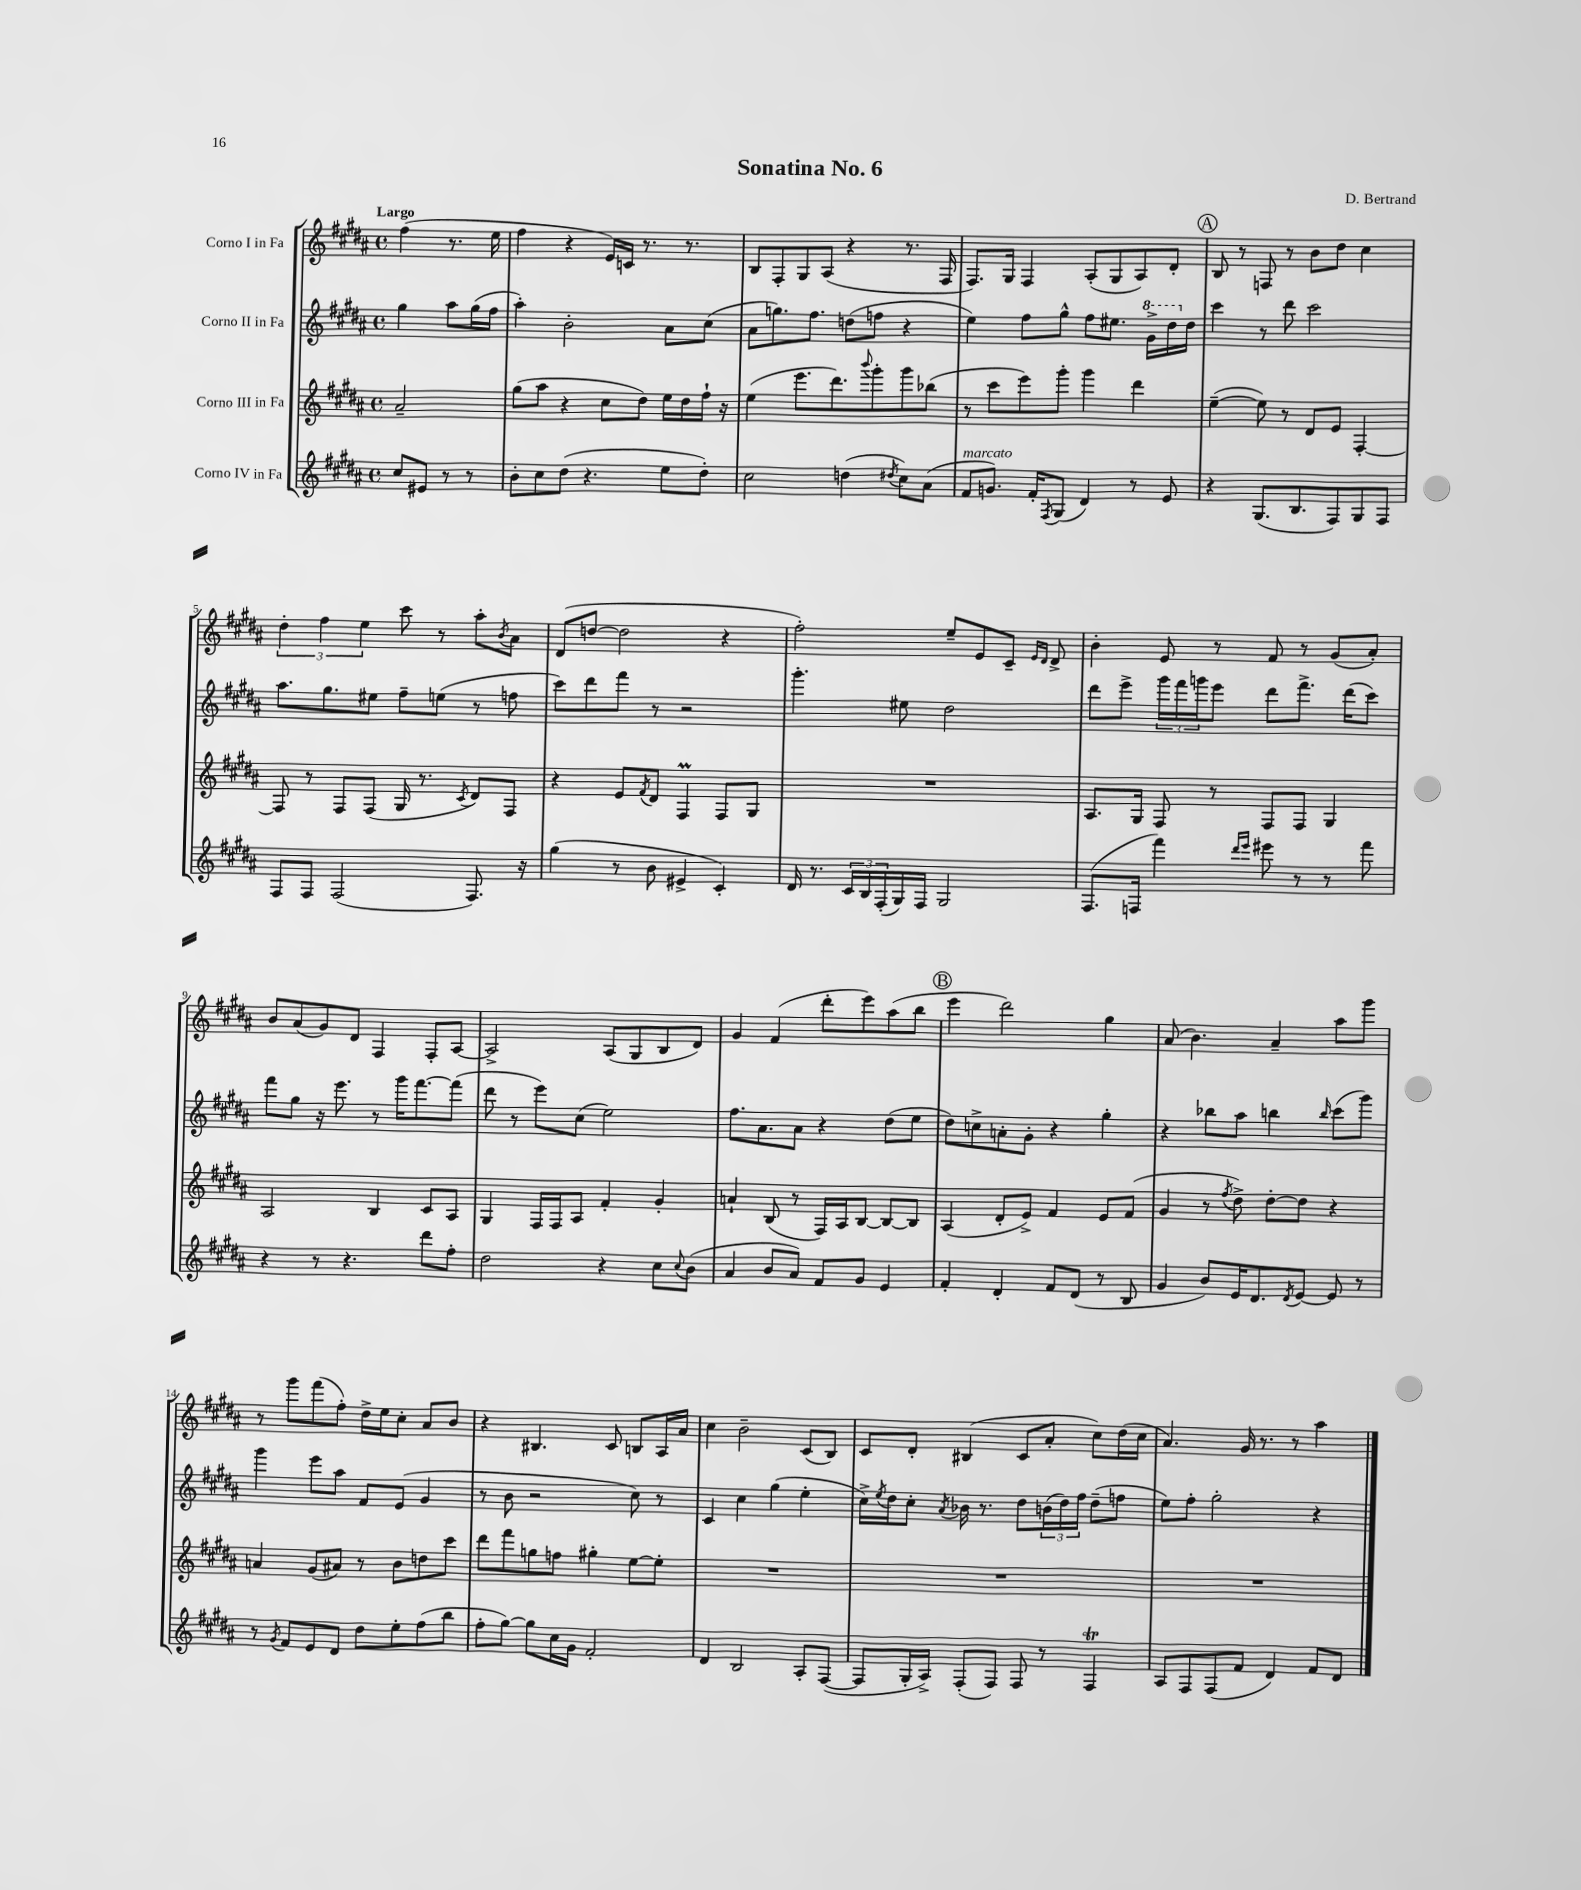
\header { title = "Sonatina No. 6" composer = "D. Bertrand" }
<<
\new StaffGroup <<
\new Staff = "s0" \with { instrumentName = "Corno I in Fa" } {
    \clef treble \key b \major \defaultTimeSignature \time 4/4 \partial 2 \tempo "Largo"
    fis''4( r8. e''16 |
    fis''4 r4 e'16) c'16 r8. r8. |
    b8 fis8-. gis8 ais8( r4 r8. fis16 |
    fis8.) gis16 fis4 ais8-.( gis8 ais8) dis'8-. |
    \mark \markup { \circle "A" } b8 r8 f8 r8 b'8 dis''8 cis''4 |
    \tuplet 3/2 { dis''4-. fis''4 e''4 } cis'''8 r8 ais''8-. \acciaccatura { b'8 } ais'8 |
    dis'8( d''8~ d''2 r4 |
    fis''2-.) e''8-- e'8 cis'8-- \grace { e'16 dis'16 } dis'8-> |
    b'4-. e'8 r8 fis'8 r8 gis'8( ais'8-.) |
    b'8 ais'8( gis'8) dis'8 fis4 fis8-. ais8~ |
    ais2-> ais8( gis8 b8 dis'8) |
    gis'4 fis'4( dis'''8-. e'''8) ais''8( b''8 |
    \mark \markup { \circle "B" } e'''4 dis'''2) gis''4 |
    ais'8( b'4.) ais'4-- ais''8 gis'''8 |
    r8 gis'''8 fis'''8( fis''8-.) dis''16-> e''16 cis''8-. ais'8 b'8 |
    r4 bis4. cis'8 b8 ais16 ais'16 |
    cis''4 b'2-- cis'8( b8) |
    cis'8 dis'8-. bis4( cis'8 ais'8-. cis''8) dis''16( cis''16 |
    ais'4.) gis'16 r8. r8 ais''4 \bar "|." |
}
\new Staff = "s1" \with { instrumentName = "Corno II in Fa" } {
    \clef treble \key b \major \defaultTimeSignature \time 4/4 \partial 2
    gis''4 ais''8 gis''16( fis''16 |
    ais''4-.) b'2-. ais'8 cis''8( |
    ais'8 g''8.) fis''8. d''8( f''8 r4 |
    e''4) fis''8 gis''8-^ fis''8 eis''8. \ottava #1 gis''16-> dis'''16 \ottava #0 dis''16 |
    \mark \markup { \circle "A" } cis'''4 r8 dis'''8 cis'''2 |
    ais''8. gis''8. eis''8 fis''8-- e''8( r8 f''8 |
    cis'''8) dis'''8 fis'''8 r8 r2 |
    gis'''4.-. eis''8 dis''2 |
    dis'''8 e'''8-> \tuplet 3/2 { gis'''16 fis'''16 g'''16 } e'''8 dis'''8 fis'''8.-> dis'''16( cis'''8) |
    fis'''8 gis''8 r16 e'''8. r8 gis'''16 fis'''8.~ fis'''8( |
    dis'''8 r8 e'''8) cis''8( e''2) |
    fis''8. ais'8. ais'8 r4 dis''8( e''8 |
    \mark \markup { \circle "B" } dis''8) c''8-> a'8-. gis'8-. r4 gis''4-. |
    r4 bes''8 ais''8 b''4 \grace { b''16 } cis'''8( gis'''8) |
    gis'''4 e'''8 ais''8 fis'8 e'8( gis'4 |
    r8 b'8 r2 cis''8) r8 |
    cis'4 cis''4 gis''4( e''4-. |
    cis''16->) \acciaccatura { e''8 } dis''16 cis''8-. \acciaccatura { ais'8 } bes'16 r8. dis''8 \tuplet 3/2 { b'16( dis''16) fis''16 } dis''8--( f''8 |
    e''8) fis''8-. gis''2-. r4 \bar "|." |
}
\new Staff = "s2" \with { instrumentName = "Corno III in Fa" } {
    \clef treble \key b \major \defaultTimeSignature \time 4/4 \partial 2
    ais'2-- |
    gis''8( ais''8 r4 cis''8 dis''8) e''16 dis''16 fis''16-! r16 |
    e''4( e'''8. dis'''8.) \appoggiatura { b'''8 } gis'''8-. gis'''8 bes''8( |
    r8 cis'''8 e'''8) gis'''8-. gis'''4 dis'''4 |
    \mark \markup { \circle "A" } e''4~--( e''8) r8 dis'8 e'8 fis4~-. |
    fis8 r8 fis8 fis8( gis16 r8. \acciaccatura { cis'8 } dis'8) fis8 |
    r4 e'8 \acciaccatura { fis'8 } dis'8 fis4\prall fis8 gis8 |
    R1 |
    ais8. gis16 fis8 r8 fis8 fis8 gis4 |
    ais2 b4 cis'8 ais8 |
    gis4 fis16 fis16 ais8 fis'4-. gis'4-. |
    a'4-! b8( r8 fis16) ais16 b8~ b8~ b8 |
    \mark \markup { \circle "B" } ais4( dis'8-. e'8->) fis'4 e'8 fis'8( |
    gis'4 r8 \acciaccatura { fis''8 } dis''8->) dis''8~-. dis''8 r4 |
    a'4 gis'8( ais'8) r8 b'8 d''8 cis'''8 |
    dis'''8 fis'''8 g''8 f''8 gis''4-. e''8~ e''8-. |
    R1 |
    R1 |
    R1 \bar "|." |
}
\new Staff = "s3" \with { instrumentName = "Corno IV in Fa" } {
    \clef treble \key b \major \defaultTimeSignature \time 4/4 \partial 2
    cis''8 eis'8 r8 r8 |
    b'8-. cis''8 dis''8( r4. e''8 dis''8-.) |
    cis''2 d''4( \acciaccatura { dis''8 } cis''8) ais'8( |
    fis'8^\markup { \italic "marcato" } g'8.) fis'16-. \acciaccatura { fis8 } gis8( dis'4) r8 e'8 |
    \mark \markup { \circle "A" } r4 gis8.( b8. fis8) gis8 fis8 |
    fis8 fis8 fis2( fis8.) r16 |
    gis''4( r8 b'8 eis'4-> cis'4-.) |
    dis'16 r8. \tuplet 3/2 { cis'16 b16 fis16-.( } gis16) fis16 gis2 |
    fis8.( f16 fis'''4) \grace { dis'''16 e'''16 } eis'''8 r8 r8 fis'''8 |
    r4 r8 r4. dis'''8 fis''8-. |
    dis''2 r4 cis''8 \appoggiatura { cis''8 } b'8( |
    ais'4 b'8 ais'8) fis'8 gis'8 e'4 |
    \mark \markup { \circle "B" } fis'4-. dis'4-. fis'8 dis'8( r8 b8 |
    gis'4 b'8) e'16 dis'8. \acciaccatura { dis'8 } e'8~ e'8 r8 |
    r8 \acciaccatura { gis'8 } fis'8 e'8 dis'8 dis''8 e''8-. fis''8( b''8 |
    fis''8-. gis''8~) gis''8 cis''16 gis'16 fis'2-. |
    dis'4 b2 ais8-. fis8~( |
    fis8 gis16-. ais16->) fis8-.( fis8) fis8 r8 fis4\trill |
    ais8 fis8 fis8( fis'8 dis'4) fis'8 dis'8 \bar "|." |
}
>>
>>
